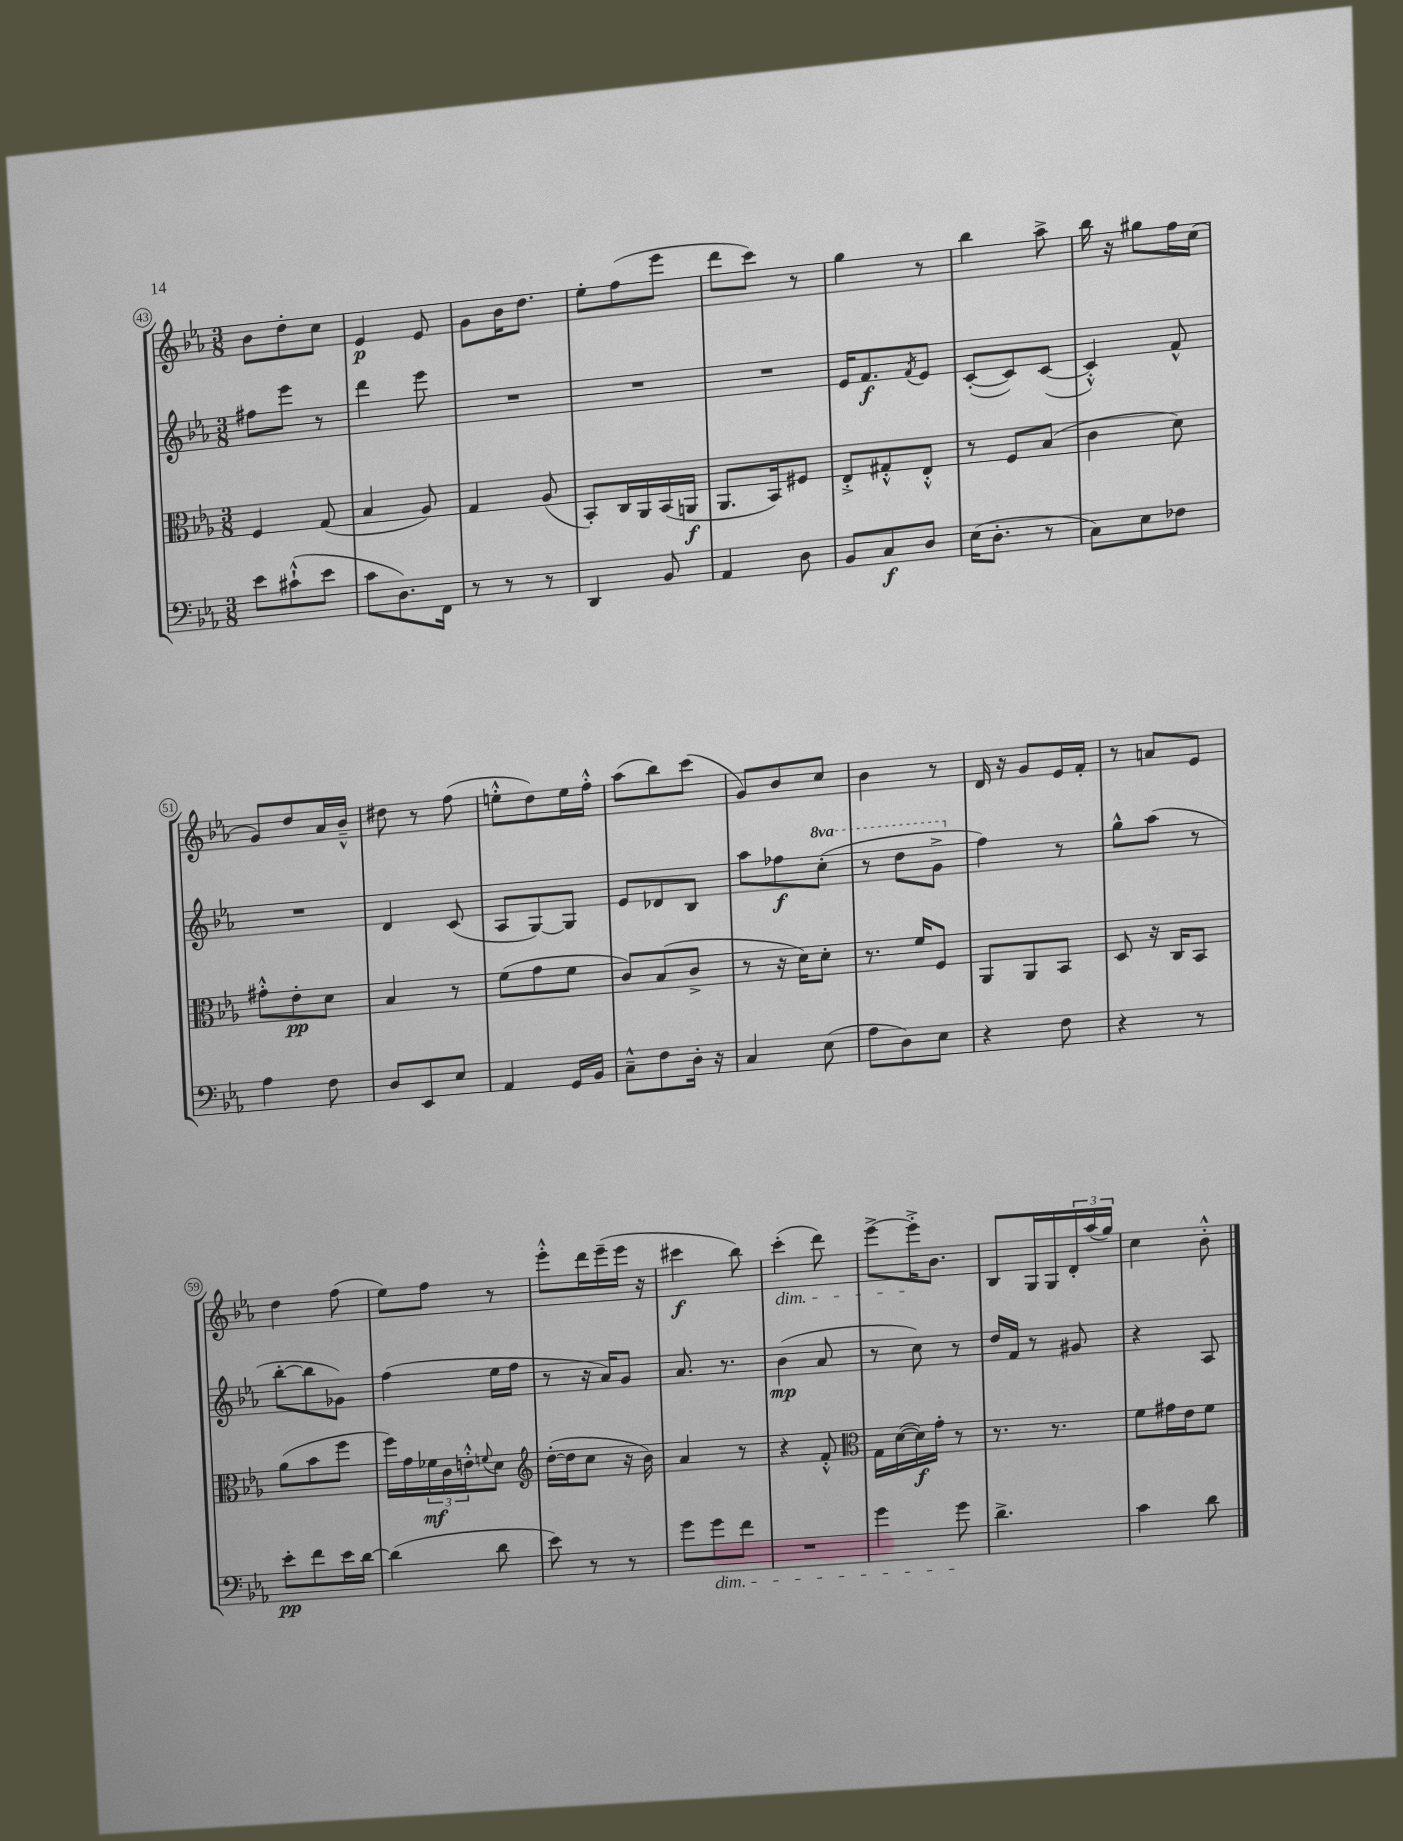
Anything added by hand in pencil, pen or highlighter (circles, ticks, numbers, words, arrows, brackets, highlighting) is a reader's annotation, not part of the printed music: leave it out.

**kern	**kern	**kern	**kern
*staff4	*staff3	*staff2	*staff1
*clefF4	*clefC3	*clefG2	*clefG2
*k[b-e-a-]	*k[b-e-a-]	*k[b-e-a-]	*k[b-e-a-]
*M3/8	*M3/8	*M3/8	*M3/8
8e-\L	4F/	8ff#\L	8b-\L
(8c#`^^\	.	8eee-\J	8dd'\
8e-\J	(8G/	8r	8cc\J
=	=	=	=
8c\L	4B-/	4ddd\	4e-/
8.D\)	.	.	.
.	8A-/)	8eee-\	8e-/
16FF\Jk	.	.	.
=	=	=	=
8r	4G/	4.r	8g\L
8r	.	.	16b-\K
.	.	.	8.dd\J
8r	(8A-/	.	.
=	=	=	=
4DD/	8BB-'/L)	4.r	8ee-'\L
.	16C/L	.	(8ff\
.	16AA-/	.	.
8BB-/	(16BB-/	.	8eee-\J
.	16AA/JJ	.	.
=	=	=	=
4AA-/	8.AA-/L	4.r	8ddd\L
.	.	.	8ccc\J)
.	16BB-/k)	.	.
8D\	8F#/J	.	8r
=	=	=	=
8BB-/L	8E-'^/L	16e-/LK	4gg\
.	.	8.f/	.
8C/	8G#'^^/	.	.
.	.	8qf/	.
8D/J	8E-'^^/J	8e-/J	8r
=	=	=	=
(16E-\LK	8r	([8c'/L	4bb-\
8.D'\J	.	.	.
.	8F/L	8c/])	.
8r	(8B-/J	([8c/J	8aa-^\
=	=	=	=
8C\L)	4c\	4c'^^/])	16bb-\
.	.	.	16r
8E-\	.	.	8gg#\L
8F-\J	8d\)	8f^^/	16ff\L
.	.	.	(16cc\JJ
=	=	=	=
4A-\	8g#'^^\L	4.r	8g/L)
.	8e-'\	.	8dd/
8F\	8d\J	.	16a-/L
.	.	.	16b-~^^/JJ
=	=	=	=
8D/L	4B-/	4d/	8dd#\
8EE-/	.	.	8r
8E-/J	8r	(8c/	(8ff\
=	=	=	=
4AA-/	(8f\L	8A-/L	8ee'^^\L
.	8g\	[8G/)	8dd\)
16GG/LL	8f\J	8G/]J	16ee\L
16BB-/JJ	.	.	16ff'^^\JJ
=	=	=	=
8C~^^\L	8c/L)	8e-/L	(8aa-\L
8F\	(8B-/	8d-/	8bb-\)
16D'\Jk	8c^/J	8B-/J	(8ccc\J
16r	.	.	.
=	=	=	=
4C/	8r	8aa-\L	8g/L)
.	16r	8ff-\	8b-/
.	16d\LK)	.	.
(8E-\	8d'\J	(8ccc'\J	8cc/J
=	=	=	=
8A-\L	8.r	8r	4b-\
8D\)	.	8ddd\L	.
.	16f/LK	.	.
8E-\J	8F/J	8gg^\J	8r
=	=	=	=
4r	8AA-/L	4ff\)	16d/
.	.	.	16r
.	8AA-/	.	8g/L
8F\	8BB-/J	8r	16e-/L
.	.	.	16f'/JJ
=	=	=	=
4r	8D/	8gg^^\L	8r
.	16r	(8aa-\J	8a/L
.	16C/LK	.	.
8r	8BB-/J	8r	8e-/J
=	=	=	=
8e-'\L	(8a-\L	[8bb-'\L	4dd\
8f\	8b-\	8bb-\]	.
16e-\L	8ff\J	8g-\J)	(8ff\
[16d\JJ	.	.	.
=	=	=	=
(4d\]	16ff\LL)	(4ff\	8ee-\L)
.	16g\	.	.
.	24f-\	.	8ff\J
.	24c\	.	.
.	24e'^^\J	.	.
.	8qqf/	.	.
8d\	8d\J	16ee-\LL	8r
.	.	16ff\JJ	.
=	=	=	=
*	*clefG2	*	*
8e-\)	([16dd'\LL	8r	8eee-'^^\L
.	16dd\]J	.	.
8r	8cc\J	16r	16ddd\L
.	.	16a-/LK)	(16eee-~\
8r	16r	8g/J	16eee-\JJ
.	16b-\)	.	16r
=	=	=	=
8g\L	4a-/	8.a-/	4ccc#\
8g\	.	.	.
.	.	8.r	.
8f\J	8r	.	8bb-\)
=	=	=	=
4.r	4r	(4b-\	(4ccc'\
.	8f'^^/	8a-/	8ddd\)
=	=	=	=
*	*clefC3	*	*
4g\	16G\LL	8r	[8eee-^\L
.	([16d\	.	.
.	16d\])	8cc\)	16eee-'^\]K
.	16g'\JJ	.	8.b-\J
8g\	8r	8r	.
=	=	=	=
4.d^\	8.r	16dd/LL	8B-/L
.	.	16f/JJ	.
.	.	8r	16G/L
.	8.r	.	16G/
.	.	8g#/	24d'/
.	.	.	(24aa-/
.	.	.	24gg/JJ)
=	=	=	=
4c\	8f\L	4r	4cc\
.	16g#\L	.	.
.	16e-\J	.	.
8d\	8f\J	8A-/	8b-'^^\
==	==	==	==
*-	*-	*-	*-
